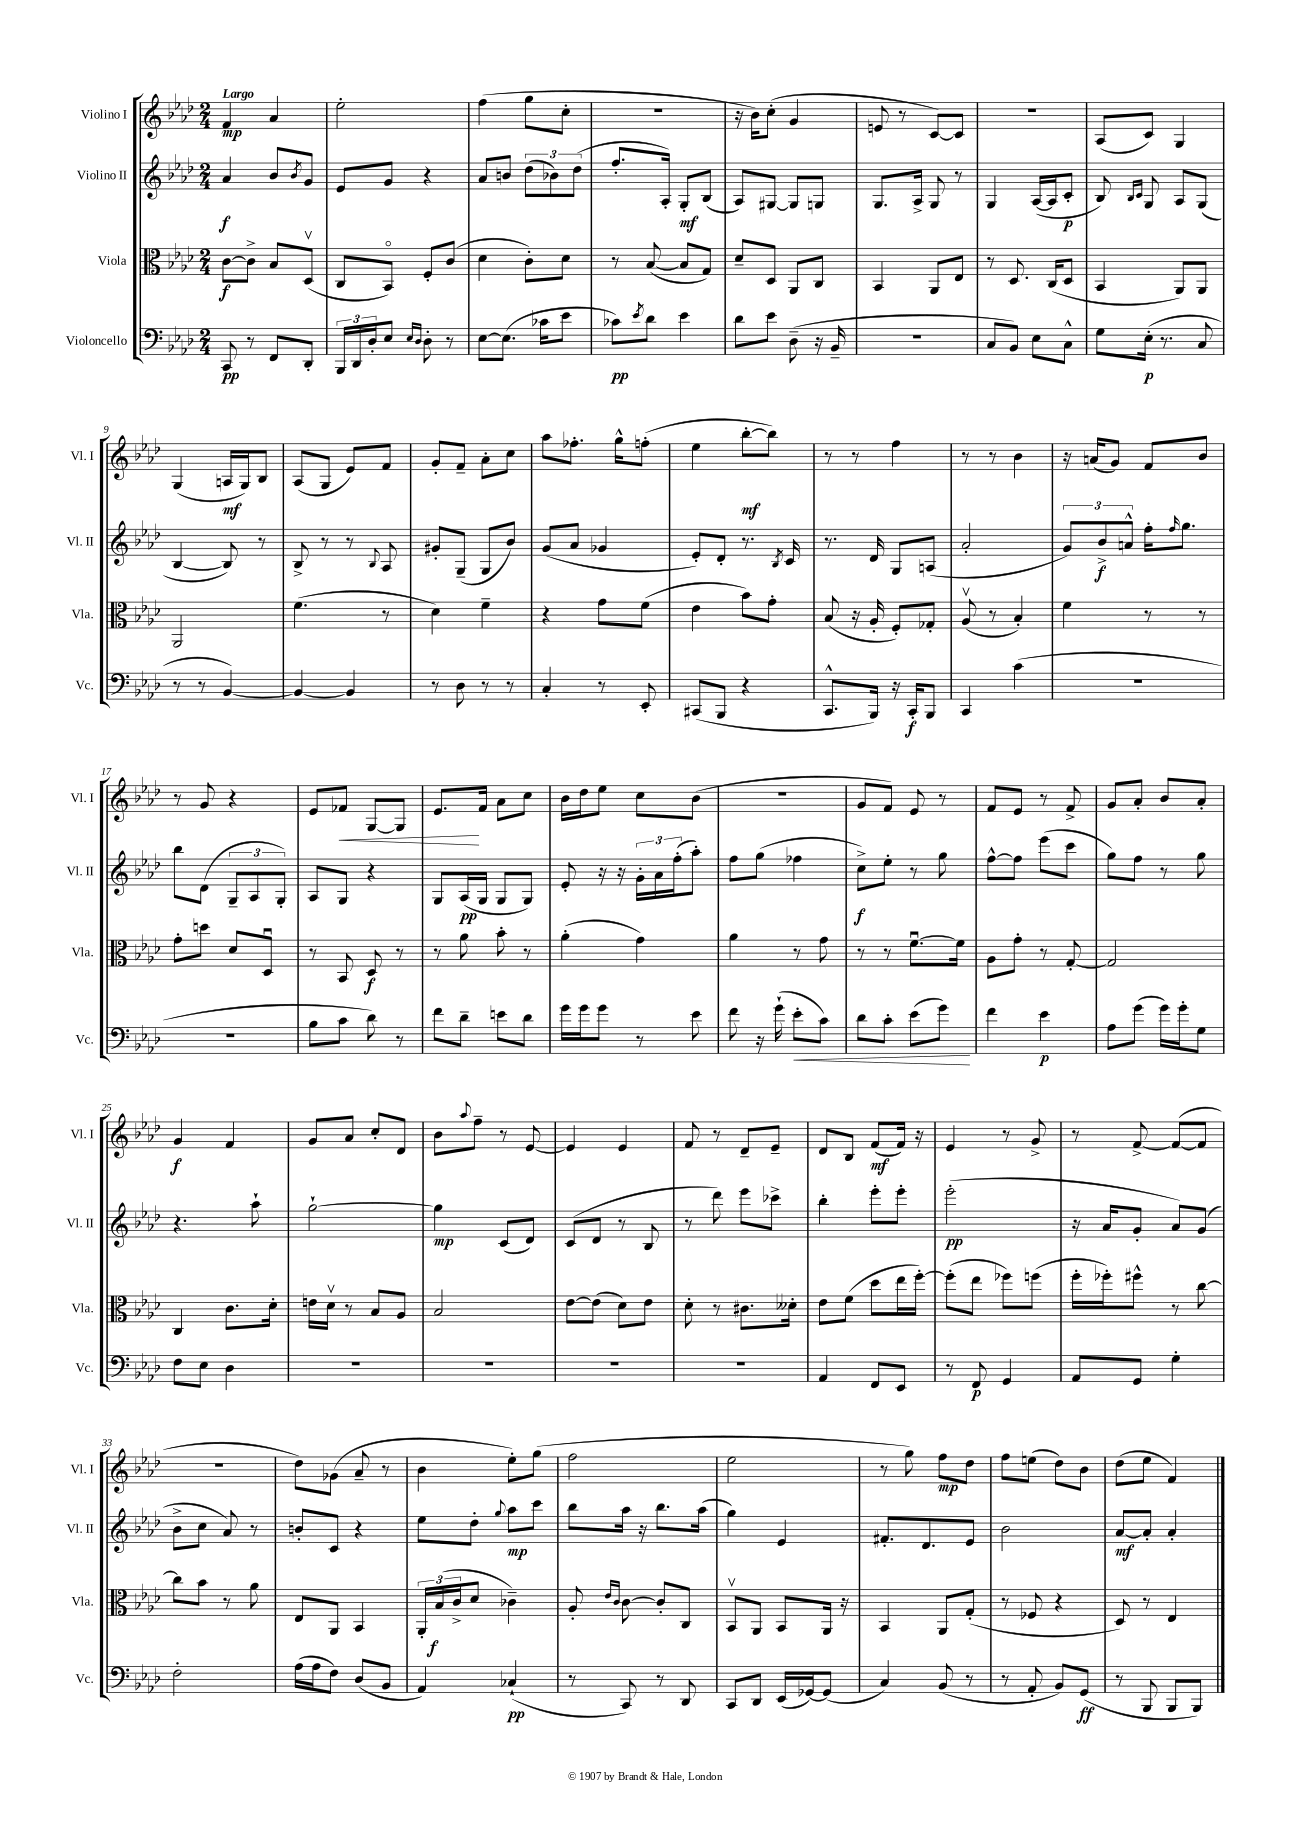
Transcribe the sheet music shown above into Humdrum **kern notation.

**kern	**kern	**kern	**kern
*staff4	*staff3	*staff2	*staff1
*clefF4	*clefC3	*clefG2	*clefG2
*k[b-e-a-d-]	*k[b-e-a-d-]	*k[b-e-a-d-]	*k[b-e-a-d-]
*M2/4	*M2/4	*M2/4	*M2/4
8CC	[8c	4a-	4f
8r	8c^]	.	.
8FF	8B-	8b-	4a-
.	.	8qb-	.
8DD-'	(8D-v	8g	.
=	=	=	=
24BBB-	8C	8e-	2ee-'
24DD-	.	.	.
24D-'	.	.	.
8E-	8BB-o)	8g	.
16qqE-	.	.	.
16qqD-	.	.	.
8D-'	8F'	4r	.
8r	(8c	.	.
=	=	=	=
[8E-	4d-	8a-	(4ff
(8.E-]	.	8b	.
.	8c')	(12dd-	8gg
16c-	.	.	.
.	.	12b-)	.
8e-	8d-	.	8cc'
.	.	(12dd-	.
=	=	=	=
8c-)	8r	8.ff'	2r
8qe-	.	.	.
8d-	([8B-	.	.
.	.	16A-')	.
4e-	8B-]	8G'	.
.	8G)	(8B-	.
=	=	=	=
8d-	8d-~	8A-)	16r
.	.	.	16b-)
8e-	8D-	[8G#	(8cc'
(8D-~	8AA-	8G#]	4g
16r	8C	8G	.
16BB-~	.	.	.
=	=	=	=
2r	4BB-	8.G	8e
.	.	.	8r
.	.	16A-^	.
.	8AA-	8G	[8c)
.	8E-	8r	8c]
=	=	=	=
8C	8r	4G	2r
8BB-)	8.D-	.	.
8E-	.	([16A-	.
.	(16C	16A-]	.
8C^^	8D-	8c'	.
=	=	=	=
8G	4BB-	8B-)	(8A-
.	.	16qqB-	.
.	.	16qqc	.
(16E-'	.	8G	8c)
8.r	.	.	.
.	8AA-)	8A-	4G
8C	8AA-	(8G	.
=	=	=	=
8r	2AA-	[4B-	(4G
8r	.	.	.
[4BB-)	.	8B-])	16A
.	.	.	16G)
.	.	8r	8B-
=	=	=	=
4BB-_	(4.f	8B-^	(8A-
.	.	8r	8G
4BB-]	.	8r	8e-)
.	.	8qqB-	.
.	8r	8A-	8f
=	=	=	=
8r	4d-)	8g#'	8g'
8D-	.	(8G~	8f~
8r	4f~	8G	8a-'
8r	.	8b-)	8cc
=	=	=	=
4C'	4r	(8g	8aa-
.	.	8a-	8.ff-'
8r	8g	4g-	.
.	.	.	16gg^^
8EE-'	(8f	.	(8ff'
=	=	=	=
(8CC#	4e-	8e-')	4ee-
8BBB-	.	8d-'	.
4r	8b-)	8.r	[8bb-'
.	8g'	.	8bb-])
.	.	8qB-	.
.	.	16c	.
=	=	=	=
8.CC^^	(8B-	8.r	8r
.	16r	.	8r
16BBB-)	16A-'	16d-	.
16r	8F')	8G	4ff
16CC'	.	.	.
8BBB-	8G-'	(8A	.
=	=	=	=
4CC	(8A-v	2a-'	8r
.	8r	.	8r
(4c	4B-')	.	4b-
=	=	=	=
2r	4f	12g)	16r
.	.	.	(16a
.	.	12b-^	.
.	.	.	8g)
.	.	12a^^	.
.	8r	16ff'	8f
.	.	16qqff	.
.	.	8.gg	.
.	8r	.	8b-
=	=	=	=
2r	8g'	8bb-	8r
.	8dd	(8d-	8g
.	8d-	12G~	4r
.	.	12A-	.
.	8D-u	.	.
.	.	12G')	.
=	=	=	=
8B-	8r	8A-	8e-
8c	8BB-	8G	8f-
8d-)	8D-	4r	[8G
8r	8r	.	8G]
=	=	=	=
8f	8r	8G	8.e-
8d-~	8a-	(16A-	.
.	.	16G	16f
8e	8b-'	8G	8a-
8d-	8r	8G)	8cc
=	=	=	=
16g	(4a-'	8e-'	16b-
16g	.	.	16dd-
8g	.	16r	8ee-
.	.	16r	.
8r	4g)	24g'	8cc
.	.	24a-	.
.	.	(24ff'	.
8e-	.	8aa-')	(8b-
=	=	=	=
8f	4a-	8ff	2r
16r	.	(8gg	.
(16g`	.	.	.
8e-'	8r	4ff-	.
8c)	8g	.	.
=	=	=	=
8d-	8r	8cc^)	8g
8c'	8r	8ee-'	8f)
(8e-	[8.fu	8r	8e-
8g)	.	8gg	8r
.	16f]	.	.
=	=	=	=
4f	8A-	[8ff^^	8f
.	8g'	8ff]	8e-
4e-	8r	(8eee-	8r
.	[8G'	8ccc	8f^
=	=	=	=
8A-	2G]	8gg)	8g
(8g	.	8ff	8a-'
16g)	.	8r	8b-
16g'	.	.	.
8G	.	8gg	8a-'
=	=	=	=
8F	4C	4.r	4g
8E-	.	.	.
4D-	8.c	.	4f
.	.	8aa-`	.
.	16d-'	.	.
=	=	=	=
2r	16e	[2gg`	8g
.	16d-v	.	.
.	8r	.	8a-
.	8B-	.	8cc'
.	8A-	.	8d-
=	=	=	=
2r	2B-	4gg]	8b-
.	.	.	8qqaa-
.	.	.	8ff~
.	.	(8c	8r
.	.	8d-)	[8e-
=	=	=	=
2r	[8e-	(8c	4e-]
.	(8e-]	8d-	.
.	8d-)	8r	4e-
.	8e-	8B-	.
=	=	=	=
2r	8d-'	8r	8f
.	8r	8ddd-)	8r
.	8.c#	8eee-	8d-~
.	.	8ccc-^	8e-~
.	16d--'	.	.
=	=	=	=
4AA-	8e-	4bb-'	8d-
.	(8f	.	8B-
8FF	8dd-	8eee-'	(8f
8EE-	16ee-	8eee-'	16f)
.	[16ff')	.	16r
=	=	=	=
8r	(8ff']	(2eee-'	4e-
8FF	8ee-	.	.
4GG	8ff-)	.	8r
.	(8ff	.	8g^
=	=	=	=
8AA-	16ff'	16r	8r
.	16ff-')	16a-	.
8GG	8ff#^^	8g'	[8f^
4G'	8r	8a-)	(8f_
.	[8cc	(8g	8f]
=	=	=	=
2F'	8cc]	8b-^	2r
.	8b-	8cc	.
.	8r	8a-)	.
.	8a-	8r	.
=	=	=	=
(16A-	8E-	8b'	8dd-)
16A-	.	.	.
8F)	8AA-	8c	(8g-
(8D-	4BB-	4r	8a-~
8BB-	.	.	8r
=	=	=	=
4AA-)	24AA-'	8ee-	4b-
.	(24B-	.	.
.	24c^	.	.
.	8d-	8dd-'	.
.	.	8qqgg	.
(4C-`	4c-~)	8aa-	8ee-')
.	.	8ccc	(8gg
=	=	=	=
8r	8A-'	8bb-	2ff
.	16qqe-	.	.
.	16qqc	.	.
8CC)	[8c	16aa-	.
.	.	16r	.
8r	8c']	8.bb-	.
8DD-	8C	.	.
.	.	(16aa-	.
=	=	=	=
8CC	8BB-v	4gg)	2ee-
8DD-	8AA-	.	.
(16EE-	8BB-	4e-	.
[16GG-)	.	.	.
(8GG-]	16AA-	.	.
.	16r	.	.
=	=	=	=
4C)	4BB-	8.f#'	8r
.	.	.	8gg)
.	.	8.d-	.
(8BB-	8AA-	.	8ff
8r	(8G'	8e-	8dd-
=	=	=	=
8r	8r	2b-	8ff
8AA-'	8F-	.	(8ee
8BB-)	4r	.	8dd-)
(8GG	.	.	8b-
=	=	=	=
8r	8D-)	[8a-	(8dd-
8BBB-	8r	8a-']	8ee-
8BBB-	4E-	4a-'	4f)
8BBB-)	.	.	.
==	==	==	==
*-	*-	*-	*-
